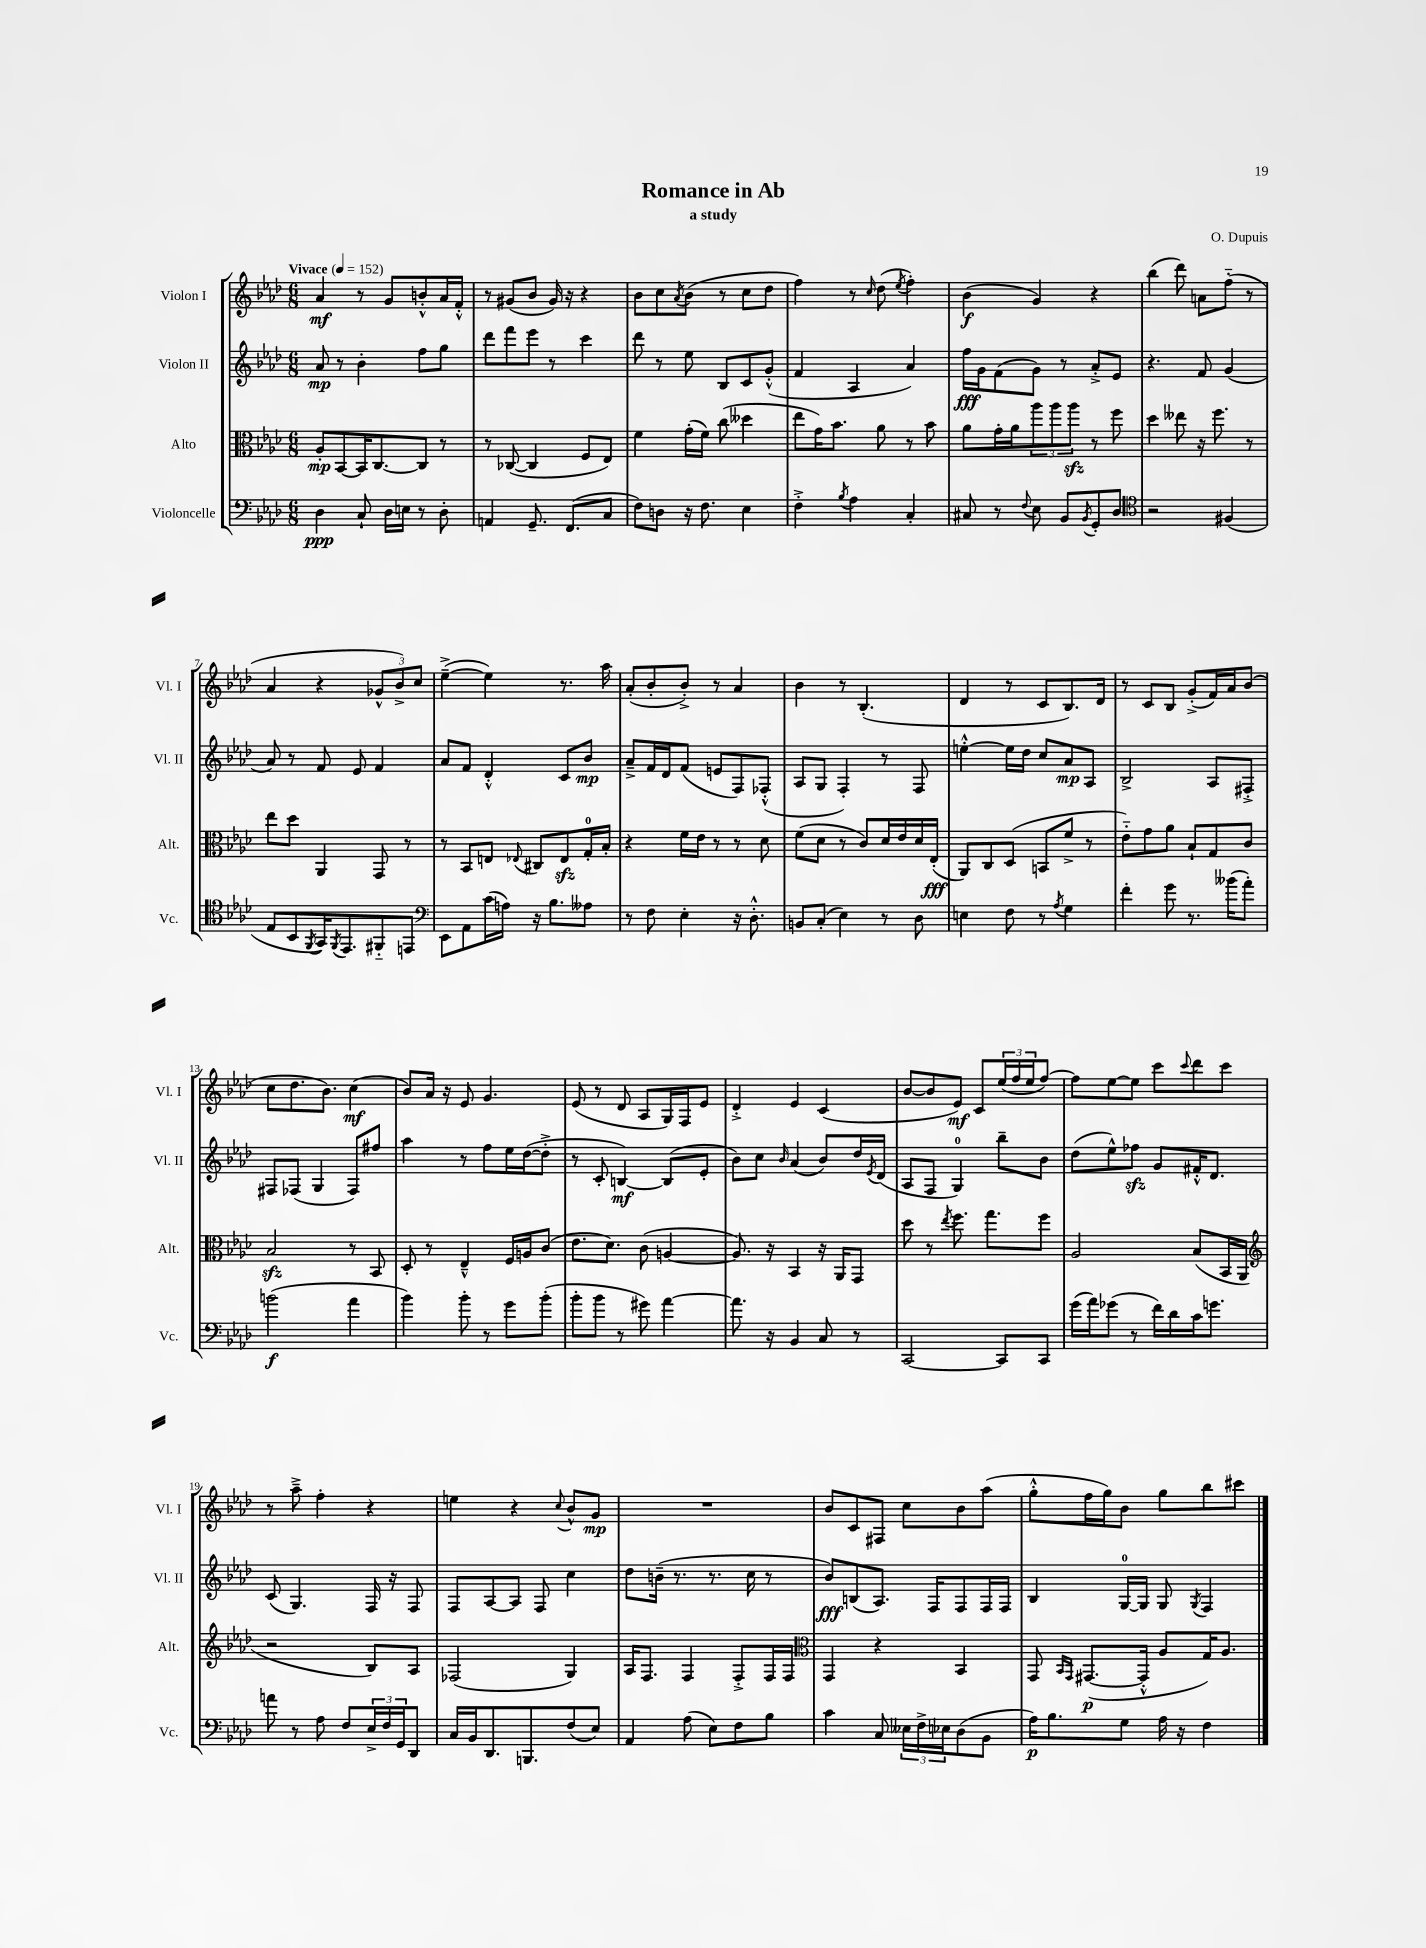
\header { title = "Romance in Ab" composer = "O. Dupuis" subtitle = "a study" }
<<
\new StaffGroup <<
\new Staff = "s0" \with { instrumentName = "Violon I" shortInstrumentName = "Vl. I" } {
    \clef treble \key aes \major \numericTimeSignature \time 6/8 \tempo "Vivace" 4 = 152
    aes'4\mf r8 g'8 b'8-.-^ aes'16 f'16-.-^ |
    r8 gis'8( bes'8 gis'16) r16 r4 |
    bes'8 c''8 \acciaccatura { aes'8 } bes'8( r8 c''8 des''8 |
    f''4) r8 \grace { c''16 } des''8( \acciaccatura { ees''8 } f''4-.) |
    bes'4\f( g'4) r4 |
    bes''4( des'''8) a'8 f''8-_( r8 |
    aes'4 r4 \tuplet 3/2 { ges'8-^ bes'8->) c''8 } |
    ees''4~--->( ees''4) r8. aes''16 |
    aes'8-.( bes'8-. bes'8-.->) r8 aes'4 |
    bes'4 r8 bes4.-.( |
    des'4 r8 c'8 bes8.) des'16 |
    r8 c'8 bes8 g'8-.->( f'16) aes'16 bes'8( |
    c''8 des''8. bes'8.) c''4\mf( |
    bes'8) aes'16 r16 ees'8 g'4. |
    ees'8( r8 des'8 aes8 g16) f16 ees'8 |
    des'4-.-> ees'4 c'4( |
    bes'8~ bes'8 ees'8\mf) c'8 \tuplet 3/2 { ees''16( f''16 ees''16 } f''8~) |
    f''8 ees''8~ ees''8 c'''8 \appoggiatura { c'''8 } des'''8 c'''8 |
    r8 aes''8---> f''4-. r4 |
    e''4 r4 \appoggiatura { c''8 } bes'8-^ g'8\mp |
    R2. |
    bes'8 c'8 fis8 c''8 bes'8 aes''8( |
    g''8-.-^ f''16 g''16) bes'8 g''8 bes''8 cis'''8 \bar "|." |
}
\new Staff = "s1" \with { instrumentName = "Violon II" shortInstrumentName = "Vl. II" } {
    \clef treble \key aes \major \numericTimeSignature \time 6/8
    aes'8\mp r8 bes'4-. f''8 g''8 |
    des'''8 f'''8 ees'''8 r8 c'''4 |
    des'''8 r8 ees''8 bes8 c'8 g'8-.-^( |
    f'4 aes4 aes'4) |
    f''16\fff g'16 f'8( g'8) r8 aes'8-.-> ees'8 |
    r4. f'8 g'4( |
    aes'8) r8 f'8 ees'8 f'4 |
    aes'8 f'8 des'4-.-^ c'8 bes'8\mp |
    aes'8---> f'16 des'16 f'8( e'8 f8) fes8-.-^( |
    aes8 g8 f4-.) r8 f8 |
    e''4~-.-^ e''16 des''16 c''8 aes'8\mp aes8 |
    bes2-> aes8 fis8-.-> |
    fis8 fes8( g4 fes8) fis''8 |
    aes''4 r8 f''8 ees''16 des''16~( des''8-.-> |
    r8 c'8-. b4~\mf) b8( ees'8-. |
    bes'8) c''8 \grace { bes'16 } aes'4( bes'8) des''16 \acciaccatura { ees'8 } des'16( |
    aes8 f8 g4-0) bes''8-- bes'8 |
    des''8( ees''8-^) fes''8\sfz g'8 fis'16-.-^ des'8. |
    c'8( g4.) f16 r16 f8 |
    f8 aes8~ aes8 f8 c''4 |
    des''8 b'16--( r8. r8. c''16 r8 |
    bes'8\fff) b8( aes8.) f16 f8 f16 f16 |
    bes4 g16-0~ g16 g8 \acciaccatura { g8 } f4 \bar "|." |
}
\new Staff = "s2" \with { instrumentName = "Alto" shortInstrumentName = "Alt." } {
    \clef alto \key aes \major \numericTimeSignature \time 6/8
    aes8-.\mp bes,8~ bes,16 c8.~ c8 r8 |
    r8 ces8~( ces4 f8 ees8) |
    f'4 g'16-.( f'16) c''8( deses''4 |
    ees''8 g'16) bes'8. aes'8 r8 bes'8 |
    aes'8 g'16-. aes'16 \tuplet 3/2 { aes''8 aes''8 aes''8\sfz } r8 f''8 |
    des''4 eeses''8 r16 f''8. r8 |
    ees''8 des''8 aes,4 g,8 r8 |
    r8 bes,8 e8 \appoggiatura { ees8 } cis8 ees8\sfz g16-0-. bes16-. |
    r4 f'16 ees'16 r8 r8 des'8 |
    f'8( des'8 r8 c'8) des'16 ees'16 des'16 ees16-.\fff( |
    aes,8) c8 des8( b,8 f'8-> r8 |
    ees'8-_) g'8 aes'8 bes8-! g8 c'8 |
    bes2\sfz r8 bes,8 |
    des8-. r8 ees4---^ f16 a16 c'8( |
    ees'8. des'8.) c'8( a4~ |
    a8.) r16 bes,4 r16 aes,16 g,8 |
    des''8 r8 \acciaccatura { ees''8 } f''8. g''8. f''8 |
    aes2 bes8( bes,16 aes,16 |
    \clef treble r2 bes8) aes8 |
    fes2( g4) |
    aes16 f8. f4 f8-.-> f16 f16 |
    \clef alto g,4 r4 bes,4 |
    g,8 \grace { bes,16 g,16 } gis,8.~\p( gis,16-.-^ aes8 g16) aes8. \bar "|." |
}
\new Staff = "s3" \with { instrumentName = "Violoncelle" shortInstrumentName = "Vc." } {
    \clef bass \key aes \major \numericTimeSignature \time 6/8
    des4\ppp c8-! des16 e16 r8 des8-. |
    a,4 g,8.-- f,8.( c8 |
    f8) d8 r16 f8. ees4 |
    f4-.-> \acciaccatura { bes8 } aes4 c4-. |
    cis8 r8 \appoggiatura { f8 } ees8 bes,8 \acciaccatura { bes,8 } g,8-. des8 |
    \clef tenor r2 fis4( |
    ees8 bes,8 \acciaccatura { f,8 } g,16) \acciaccatura { f,8 } ees,8. fis,8-_ e,8 |
    \clef bass ees,8 aes,8 c'16( a16) r16 bes8. aeses8 |
    r8 f8 ees4-. r16 des8.-.-^ |
    b,8 c8-.( ees4) r8 des8 |
    e4 f8 r8 \acciaccatura { aes8 } g4 |
    f'4-. g'8 r8. beses'16( aes'8-.) |
    b'2\f( aes'4 |
    bes'4) bes'8-. r8 g'8 bes'8-.( |
    bes'8-. bes'8 r8 gis'8) aes'4~ |
    aes'8. r16 bes,4 c8 r8 |
    c,2~ c,8 c,8 |
    g'16( aes'16) ges'8( r8 f'16) des'16 c'16 g'8. |
    a'8 r8 aes8 f8 \tuplet 3/2 { ees16-> f16 g,16 } des,8 |
    c16 bes,16 des,8. b,,8. f8( ees8) |
    aes,4 aes8( ees8) f8 bes8 |
    c'4 c8 \tuplet 3/2 { eeses16 f16-> ees16 } des8( bes,8 |
    aes16\p) bes8. g8 aes16 r16 f4 \bar "|." |
}
>>
>>
